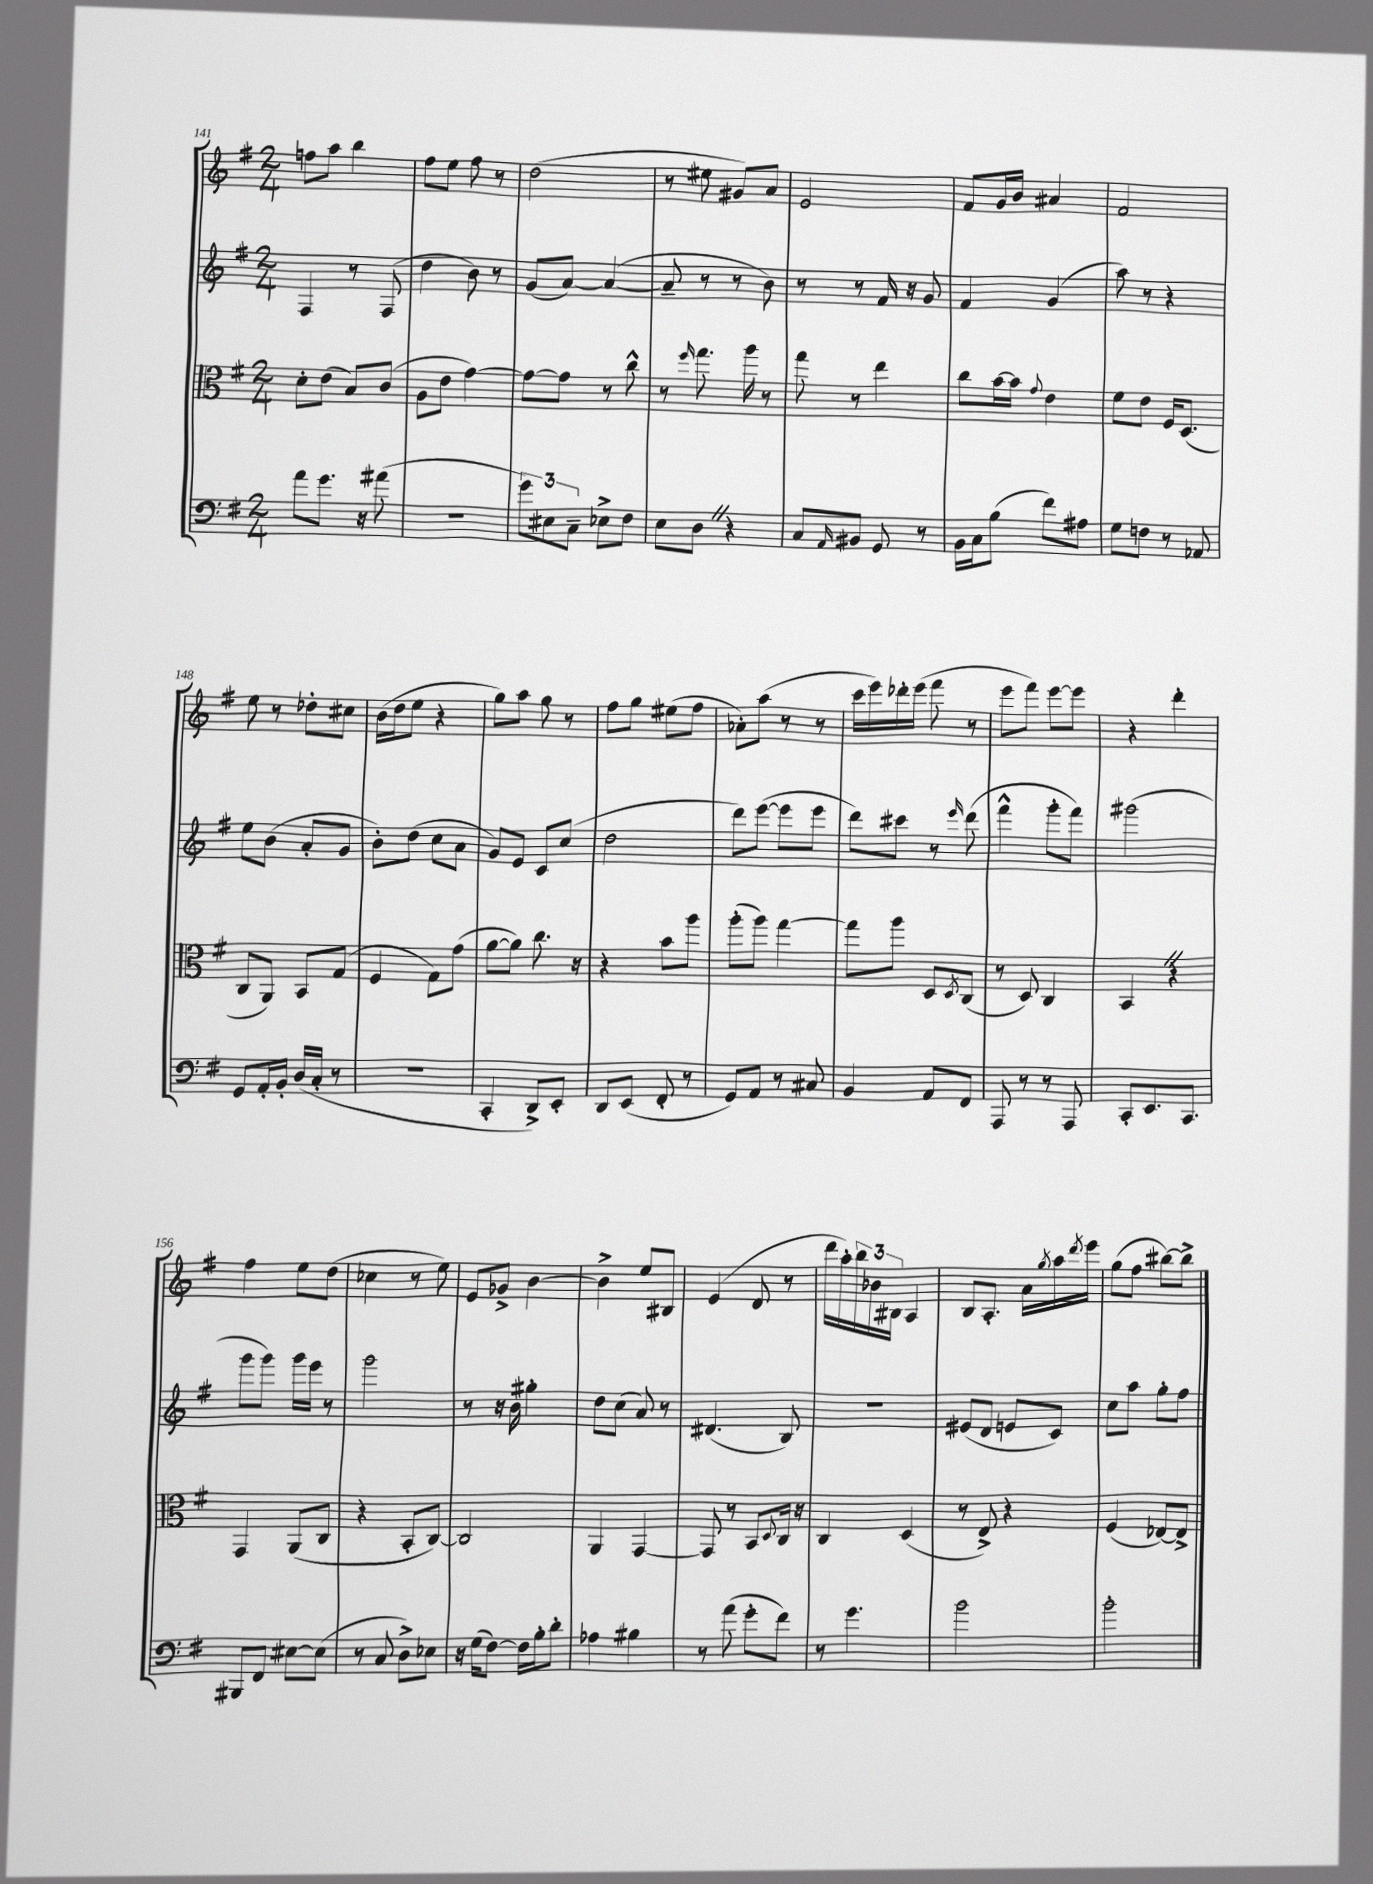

**kern	**kern	**kern	**kern
*part4	*part3	*part2	*part1
*staff4	*staff3	*staff2	*staff1
*clefF4	*clefC3	*clefG2	*clefG2
*k[f#]	*k[f#]	*k[f#]	*k[f#]
*M2/4	*M2/4	*M2/4	*M2/4
=141	=141	=141	=141
8a\L	8d'\L	4F#/	8ffn\L
8.g\J	(8e\J	.	8aa\J
.	8B/L)	8r	4bb\
16r	.	.	.
(8a#X\	(8c/J	(8F#/	.
=142	=142	=142	=142
2r	8A\L	4dd\	8ff#\L
.	8e\J	.	8ee\J
.	[4g\)	8b\)	8ff#\
.	.	8r	8r
=143	=143	=143	=143
12g\L)	8g\L_	(8g/L	(2dd\
12E#X\	.	.	.
.	8g\J]	[8a/J)	.
12C~\J	.	.	.
8E-X^\L	8r	(4a/_	.
8F#\J	8cc^^\	.	.
=144	=144	=144	=144
8E\L	8r	8a~/]	8r
.	16qqff#/	.	.
8DZ\J	8.gg\	8r	8ee#X\
4r	.	8r	8g#X/L)
.	16aa\	.	.
.	8r	8b\)	8a/J
=145	=145	=145	=145
8C/L	8gg\	8r	2e/
16qqAA/	.	.	.
8BB#X/J	8r	8r	.
8GG/	4ee\	16f#/	.
.	.	16r	.
8r	.	8g/	.
=146	=146	=146	=146
16BB\LL	8cc\L	4f#/	8f#/L
16C\J	.	.	.
(8B\J	[16b\L	.	16g/L
.	16b\JJ]	.	16b/JJ
.	8qqg/	.	.
8f#\L)	4e\	(4g/	4a#X/
8A#X\J	.	.	.
=147	=147	=147	=147
8G\L	8f#\L	8aa\)	2f#/
8Fn\J	8e\J	8r	.
8r	16F#/KL	4r	.
.	(8.D/J	.	.
8AA-X/	.	.	.
!!LO:LB:g=z
=148	=148	=148	=148
8GG/L	8C/L	8ee\L	8ee\
16AA'/L	8AA/J)	(8b\J	8r
16BB'/JJ	.	.	.
(16D/LL	8BB/L	8a'/L	8dd-X'\L
16C'/JJ	.	.	.
8r	(8G/J	8g/J	8cc#X\J
=149	=149	=149	=149
2r	4F#/	8b'\L)	(16b\LL
.	.	.	16dd\J
.	.	(8dd\J	8ee\J
.	8G\L)	8cc\L	4r
.	(8g\J	8a\J	.
=150	=150	=150	=150
4CC'/	[8a\L	8g/L)	8gg\L)
.	8a\J])	8e/J	8aa\J
8DD^/L)	8.cc\	8c/L	8gg\
8EE'/J	.	(8cc/J	8r
.	16r	.	.
=151	=151	=151	=151
8DD/L	4r	2dd\	8ff#\L
(8EE/J	.	.	8gg\J
8FF#'/	8b\L	.	(8ee#X\L
8r	8aa\J	.	8ff#\J
=152	=152	=152	=152
8GG/L)	(8aa'\L	8ddd\L)	8a-X'\L)
8AA/J	8aa\J)	([8eee\J	(8aa\J
8r	[4gg\	8eee\L]	8r
8C#X/	.	8eee\J	8r
=153	=153	=153	=153
4BB/	8gg\L]	8ddd\L)	16ccc\LL
.	.	.	16eee\)
.	8aa\J	8ccc#X\J	16ddd-X'\
.	.	.	(16eee\JJ
8AA/L	8D/L	8r	8fff#\
.	8qD/	16qqeee/	.
8FF#/J	(8C/J	(8ddd\	8r
=154	=154	=154	=154
8AAA/	8r	4fff#^^\	8eee\L
8r	8D/)	.	8fff#\J)
8r	4C/	8ggg'\L	[8eee\L
8AAA/	.	8fff#\J)	8eee\J]
=155	=155	=155	=155
8CC'/L	4BBZ/	(2ggg#X\	4r
8.EE/	.	.	.
.	4r	.	4ddd'\
8.CC/J	.	.	.
!!LO:LB:g=z
=156	=156	=156	=156
8BBB#X/L	4GG/	8ggg\L	4ff#\
8FF#/J	.	8ggg\J)	.
[8E#X\L	(8AA/L	16ggg\LL	8ee\L
.	.	16eee\JJ	.
(8E#\J]	8C/J	8r	(8dd\J
=157	=157	=157	=157
8r	4r	2ggg\	4cc-X\
8C/	.	.	.
8D^\L)	8BB'/L	.	8r
8E-X\J	[8C/J)	.	8ee\)
=158	=158	=158	=158
16r	2C/]	8r	8e/L
(16G\KL	.	.	.
[8F#\J)	.	16r	8g-X^/J
.	.	16b\	.
16F#\LL]	.	4gg#X'\	[4b\
16B'\J	.	.	.
8d'\J	.	.	.
=159	=159	=159	=159
4A-X\	4AA/	8dd\L	4b^\]
.	.	(8cc\J	.
4B#X\	[4GG/	8a/)	8ee/L
.	.	8r	8B#X/J
=160	=160	=160	=160
8r	8GG/]	(4.d#X/	(4e/
(8a\	8r	.	.
8g'\L	8BB/L	.	8d/
.	8qqD/	.	.
8f#\J)	16C/Jk	8B/)	8r
.	16r	.	.
=161	=161	=161	=161
8r	4C/	2r	16ddd\LL
.	.	.	16aa'\)
4.g\	.	.	24bb\
.	.	.	24b-X\
.	.	.	24B#X\JJ
.	(4D/	.	4A/
=162	=162	=162	=162
2b\	8r	(8e#X/L	8B/L
.	8E^/)	8d/J	8.A'/J
.	4r	8en/L	.
.	.	.	16a\LL
.	.	.	8qgg/
.	.	8c/J)	16aa\
.	.	.	8qddd/
.	.	.	16eee\JJ
=163	=163	=163	=163
2b'\	(4F#/	8cc\L	(8gg\L
.	.	8aa\J	8ff#\J
.	[8E-X/L)	8gg'\L	[8bb#X\L)
.	8E-^/J]	8ff#\J	8bb#^\J]
==	==	==	==
*-	*-	*-	*-
